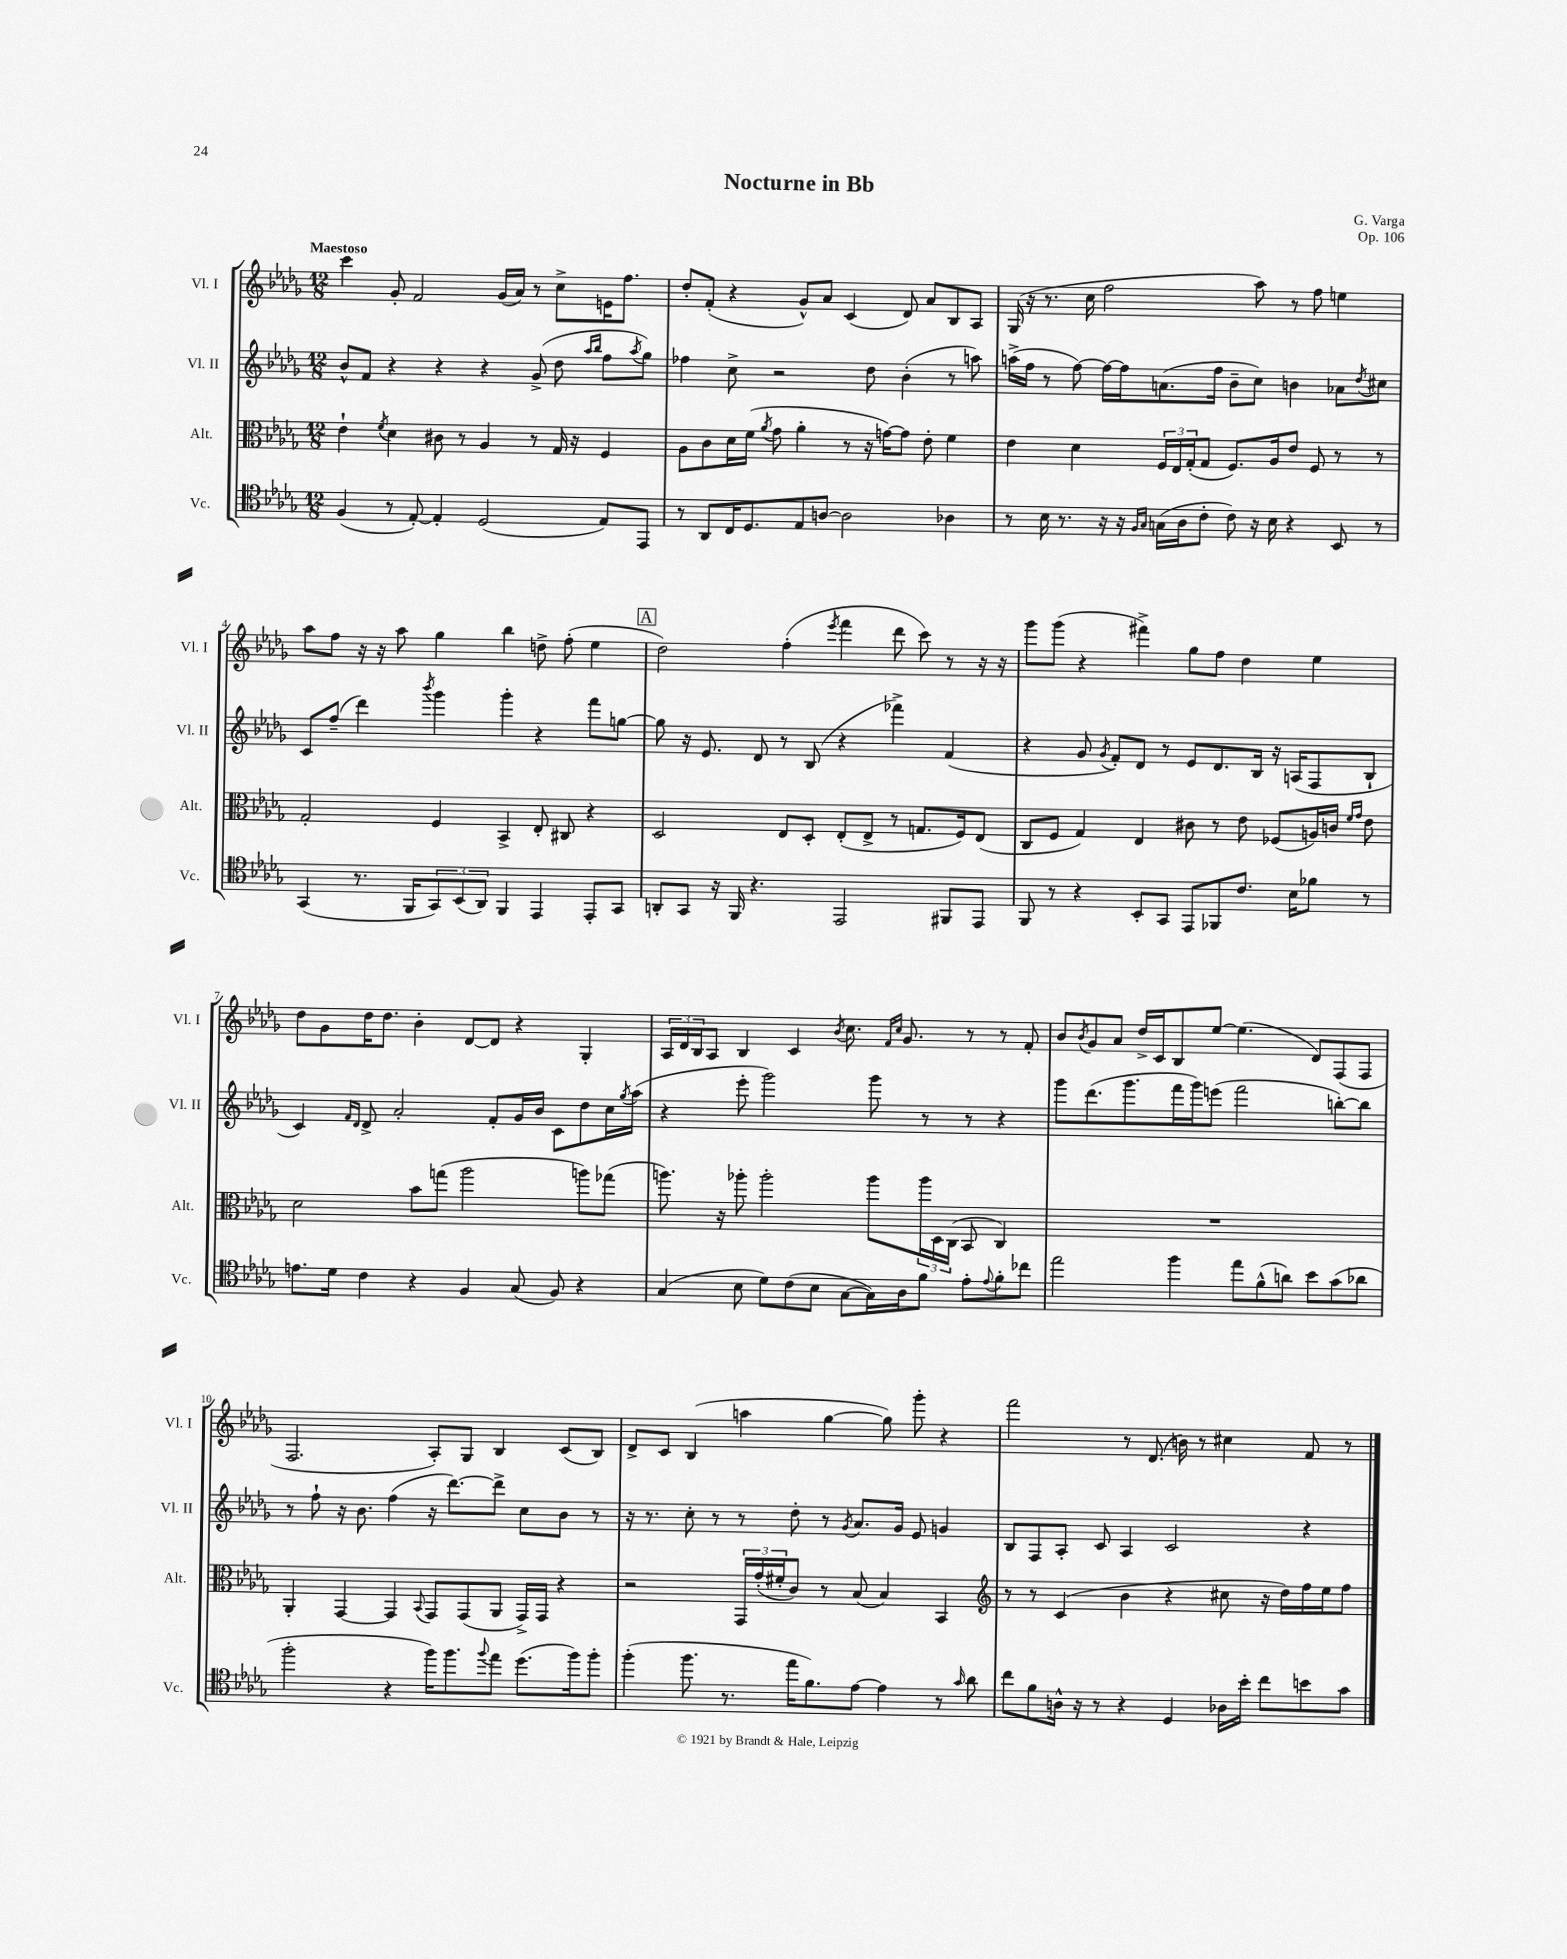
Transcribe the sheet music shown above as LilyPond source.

\header { title = "Nocturne in Bb" composer = "G. Varga" opus = "Op. 106" }
<<
\new StaffGroup <<
\new Staff = "s0" \with { instrumentName = "Vl. I" shortInstrumentName = "Vl. I" } {
    \clef treble \key des \major \numericTimeSignature \time 12/8 \tempo "Maestoso"
    c'''4 ges'8-. f'2 ges'16( aes'16) r8 c''8-> e'16 f''8. |
    des''8-. f'8-.( r4 ges'8-^) aes'8 c'4( des'8) aes'8 bes8 aes8 |
    ges16( r16 r8. c''16 f''2 aes''8) r8 f''8 e''4 |
    aes''8 f''8 r16 r16 aes''8 ges''4 bes''4 d''8-> f''8-.( ees''4 |
    \mark \markup { \box "A" } des''2) f''4-.( \acciaccatura { ees'''8 } f'''4 des'''8 c'''8) r8 r16 r16 |
    ges'''8 ges'''8( r4 fis'''4->) ges''8 f''8 des''4 ees''4 |
    des''8 ges'8 des''16 des''8. bes'4-. des'8~ des'8 r4 ges4-. |
    \tuplet 3/2 { aes16 des'16 bes16 } aes8 bes4 c'4 \acciaccatura { bes'8 } c''8. \grace { f'16 c''16 } ges'8. r8 r8 f'8-. |
    bes'8 \acciaccatura { bes'8 } ges'8 aes'8 des''16-> c'16 bes8 ees''8~ ees''4.( des'8) f8( f8 |
    f2. aes8-.) ges8 bes4 c'8( bes8) |
    des'8-> c'8 bes4( a''4 ges''4~ ges''8) ges'''8-. r4 |
    f'''2 r8 des'8.( b'16) r8 cis''4 f'8 r8 \bar "|." |
}
\new Staff = "s1" \with { instrumentName = "Vl. II" shortInstrumentName = "Vl. II" } {
    \clef treble \key des \major \numericTimeSignature \time 12/8
    bes'8-^ f'8 r4 r4 r4 ges'8->( des''8 \grace { aes''16 bes''16 } f''8 \acciaccatura { aes''8 } ges''8) |
    fes''4 c''8-> r2 des''8 bes'4-.( r8 a''8) |
    a''16->( f''16 r8 f''8~) f''16~ f''16 a'8.( f''16 bes'8-- c''8) b'4 aes'8 \acciaccatura { des''8 } cis''8 |
    c'8 f''8--( des'''4) \acciaccatura { bes'''8 } ges'''4 ges'''4-. r4 f'''8 g''8~ |
    \mark \markup { \box "A" } g''8 r16 ees'8. des'8 r8 bes8( r4 fes'''4->) f'4( |
    r4 ges'8 \acciaccatura { ges'8 } f'8-.) des'8 r8 ees'8 des'8. bes16 r16 a16( f8 bes8-! |
    c'4) \grace { f'16 des'16 } des'8-> aes'2-. f'8-. ges'16 bes'16 c'8 des''8 c''16 \acciaccatura { ges''8 } aes''16( |
    r4 ees'''8-. ges'''2) ges'''8 r8 r8 r4 |
    ges'''8 des'''8.( ges'''8. f'''16 ges'''16) e'''8( f'''2 b''8~-.) b''8 |
    r8 f''8-! r16 bes'8. f''4( r16 des'''8.~) des'''8-> c''8 bes'8 r8 |
    r16 r8. c''8-. r8 r8 des''8-. r8 \acciaccatura { ges'8 } aes'8. ges'16 ees'8 g'4 |
    bes8 f8 aes8-. c'8 aes4 c'2 r4 \bar "|." |
}
\new Staff = "s2" \with { instrumentName = "Alt." shortInstrumentName = "Alt." } {
    \clef alto \key des \major \numericTimeSignature \time 12/8
    ees'4-! \acciaccatura { f'8 } des'4 cis'8 r8 aes4 r8 ges16 r16 f4 |
    aes8 c'8 des'16 f'16( \acciaccatura { aes'8 } ges'8 aes'4-. r8 r16 g'16~) g'8 ees'8-. f'4 |
    ees'4 des'4 \tuplet 3/2 { f16 ees16 ges16-.( } ges8 f8.) aes16 ees'8 f8 r8 r8 |
    ges2-. f4 bes,4-> ees8-. cis8 r4 |
    \mark \markup { \box "A" } des2 ees8 des8-. ees8-.( ees8-> r8 g8. f16) ees8( |
    c8 f8 ges4) ees4 cis'8 r8 ees'8 fes8( a16) c'16 \grace { f'16 ges'16 } ees'8 |
    des'2 bes'8 g''8( aes''2 a''8) ges''8( |
    a''8.) r16 aes''8-. aes''2-. aes''8 \tuplet 3/2 { aes''16 des16 c16( } bes,8 c4) |
    R1. |
    aes,4-. ges,4~ ges,4 \appoggiatura { bes,8 } ges,8 ges,8( aes,8 ges,16->) ges,16 r4 |
    r2 \tuplet 3/2 { ges,16 ges'16-.( fis'16-. } c'8) r8 bes8( bes4) bes,4 |
    \clef treble r8 r8 c'4( bes'4 r4 cis''8 r16 des''16) f''16 ees''16 f''8 \bar "|." |
}
\new Staff = "s3" \with { instrumentName = "Vc." shortInstrumentName = "Vc." } {
    \clef tenor \key des \major \numericTimeSignature \time 12/8
    f4( r8 ees8~-.) ees4-. des2( ees8) ees,8 |
    r8 aes,8 c16 des8. ees8 a8~ a2 aes4 |
    r8 bes16 r8. r16 r16 \grace { f16 ges16 } g16( aes16 c'8-. c'8) r16 bes16 r4 bes,8 r8 |
    ges,4( r8. f,16 \tuplet 3/2 { ges,8) bes,8( aes,8) } f,4 ees,4 ees,8-. ges,8 |
    \mark \markup { \box "A" } a,8-. ges,8 r16 f,16 r4. ees,2 fis,8 ees,8 |
    f,8 r8 r4 bes,8-. ges,8 ees,8 fes,8 c'8. bes16 fes'8 r8 |
    e'8. des'16 c'4 r4 f4 ges8( f8) r4 |
    ges4( bes8 des'8) c'8( bes8 ges8~ ges16) aes16 f'8 ees'8-. \appoggiatura { ees'8 } f'8-. ces''8 |
    ees''2 f''4 ees''8 f'8-^( a'8) bes'8 ges'8( aes'8 |
    f''2-. r4 f''16) f''8. \appoggiatura { f''8 } ees''8 des''8.( f''16) f''8-. |
    f''4-.( f''8. r8. ees''16 f'8.) ees'8~ ees'4 r8 \grace { ges'16 } aes'8 |
    c''8 f'8 a16-^ r16 r8 r4 des4 aes16 bes'16-. c''8 b'8 ges'8 \bar "|." |
}
>>
>>
